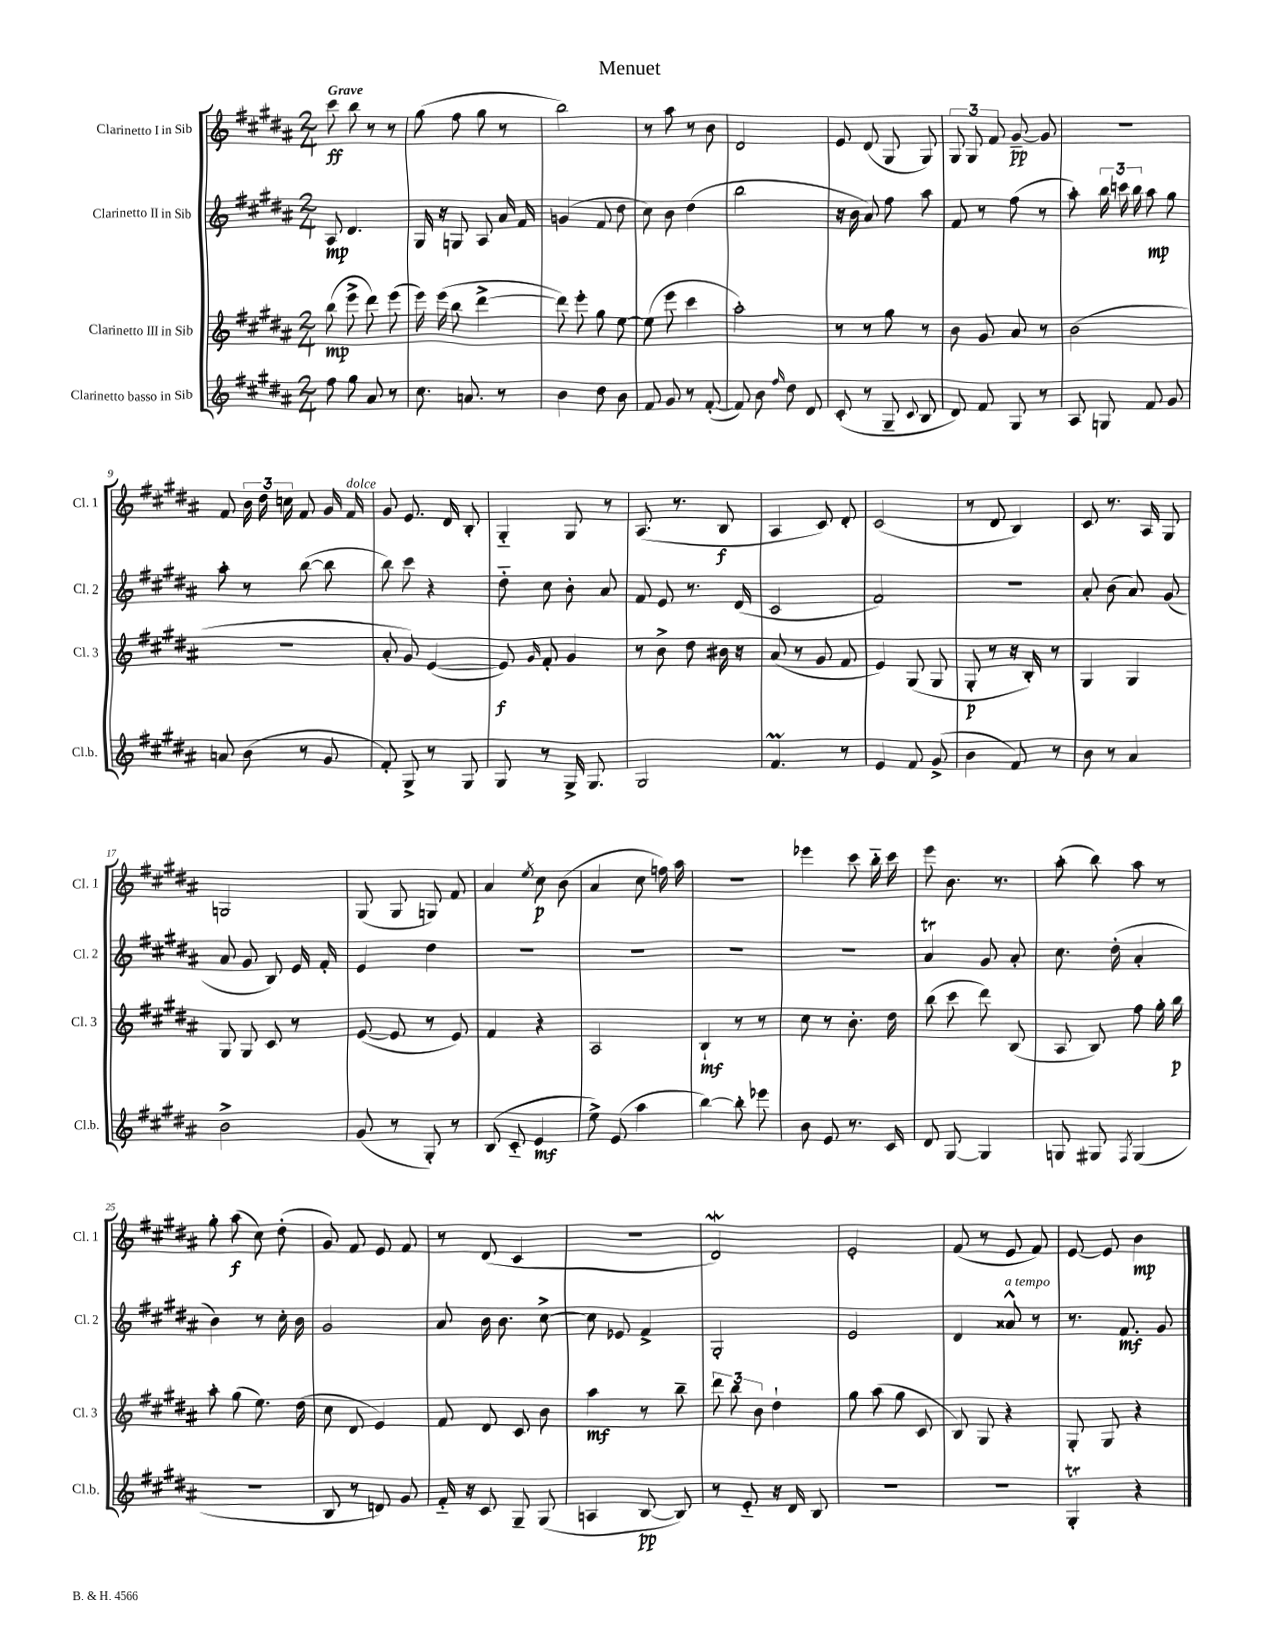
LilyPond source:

\header { title = "Menuet" }
<<
\new StaffGroup <<
\new Staff = "s0" \with { instrumentName = "Clarinetto I in Sib" shortInstrumentName = "Cl. 1" } {
    \clef treble \key b \major \numericTimeSignature \time 2/4 \tempo "Grave"
    \autoBeamOff cis'''8\ff b''8 r8 r8 |
    gis''8( fis''8 gis''8 r8 |
    b''2) |
    r8 ais''8 r8 b'8 |
    dis'2 |
    e'8 dis'8( gis8 gis8) |
    \tuplet 3/2 { gis8 gis8 fis'8 } gis'8~--\pp gis'8 |
    R2 |
    fis'8 \tuplet 3/2 { b'16 dis''16 c''16 } fis'8 gis'16 fis'16^\markup { \italic "dolce" } |
    gis'8 e'8. dis'16 b8-. |
    gis4-_ gis8 r8 |
    ais8.( r8. b8\f |
    ais4 cis'8) dis'8-. |
    cis'2( |
    r8 dis'8 b4) |
    cis'8 r8. ais16 gis8 |
    g2 |
    gis8( gis8 g8) fis'8 |
    ais'4 \acciaccatura { e''8 } cis''8\p b'8( |
    ais'4 cis''8 f''16) ais''16 |
    r2 |
    ees'''4 cis'''8 b''16-_ cis'''16 |
    e'''8 b'8. r8. |
    ais''8-.( b''8) ais''8 r8 |
    gis''8-. ais''8\f( cis''8) dis''8-.( |
    gis'8) fis'8 e'8 fis'8 |
    r8 dis'8( cis'4 |
    R2 |
    dis'2\mordent) |
    e'2-. |
    fis'8( r8 e'8 fis'8) |
    e'8~ e'8 b'4\mp \bar "|." |
}
\new Staff = "s1" \with { instrumentName = "Clarinetto II in Sib" shortInstrumentName = "Cl. 2" } {
    \clef treble \key b \major \numericTimeSignature \time 2/4
    \autoBeamOff ais8\mp dis'4. |
    gis16 r16 g8 ais8 ais'16 fis'16 |
    g'4( fis'8 dis''8 |
    cis''8) b'8 dis''4( |
    b''2 |
    r16 b'16 ais'8) fis''8 ais''8 |
    fis'8 r8 fis''8( r8 |
    ais''8-.) \tuplet 3/2 { b''16 c'''16 b''16 } ais''8\mp gis''8 |
    ais''8-. r8 b''8~( b''8 |
    b''8) cis'''8 r4 |
    dis''8-_ cis''8 b'8-. ais'8 |
    fis'8 e'8 r8. dis'16( |
    cis'2 |
    fis'2) |
    R2 |
    ais'8-. b'8( ais'8) gis'8( |
    ais'8 gis'8 b8) e'16 fis'16-. |
    e'4 dis''4 |
    R2 |
    R2 |
    R2 |
    R2 |
    ais'4\trill gis'8 ais'8-. |
    cis''8. dis''16-.( ais'4-. |
    b'4) r8 cis''16-. b'16 |
    gis'2 |
    ais'8 b'16 b'8. cis''8~-> |
    cis''8 ees'8 fis'4-> |
    gis2-. |
    e'2 |
    dis'4 aisis'8-^^\markup { \italic "a tempo" } r8 |
    r8. fis'8.\mf gis'8 \bar "|." |
}
\new Staff = "s2" \with { instrumentName = "Clarinetto III in Sib" shortInstrumentName = "Cl. 3" } {
    \clef treble \key b \major \numericTimeSignature \time 2/4
    \autoBeamOff b''8\mp( e'''8-> dis'''8) e'''8( |
    e'''16) e'''16( b''8 dis'''4~-> |
    dis'''8) e'''8-. gis''8 e''8~ |
    e''8( e'''8 cis'''4 |
    ais''2-.) |
    r8 r8 gis''8 r8 |
    b'8 gis'8 ais'8 r8 |
    b'2( |
    r2 |
    ais'8-. gis'8) e'4~( |
    e'8\f) \grace { gis'16 } fis'8-. gis'4 |
    r8 b'8-> dis''8 bis'16 r16 |
    ais'8( r8 gis'8 fis'8 |
    e'4) gis8( gis8 |
    gis8-.\p r8 r16 b16-.) r8 |
    gis4 gis4 |
    gis8 gis8 cis'8 r8 |
    e'8~( e'8 r8 e'8) |
    fis'4 r4 |
    ais2 |
    b4-!\mf r8 r8 |
    cis''8 r8 b'8.-. dis''16 |
    b''8( cis'''8 dis'''8) b8( |
    ais8 b8) fis''8 gis''16-. b''16\p |
    ais''8-. gis''8( e''8.) dis''16( |
    cis''8 dis'8 e'4) |
    fis'8 dis'8 cis'8 b'8 |
    ais''4\mf r8 b''8-- |
    \tuplet 3/2 { dis'''8 b''8 b'8 } dis''4-! |
    gis''8 ais''8( gis''8 cis'8 |
    b8) gis8 r4 |
    gis8-. gis8 r4 \bar "|." |
}
\new Staff = "s3" \with { instrumentName = "Clarinetto basso in Sib" shortInstrumentName = "Cl.b." } {
    \clef treble \key b \major \numericTimeSignature \time 2/4
    \autoBeamOff fis''8 gis''8 ais'8 r8 |
    cis''8. a'8. r8 |
    b'4 dis''8 b'8 |
    fis'8 gis'8 r8 fis'8~-.( |
    fis'8) b'8 \grace { fis''16 } dis''8 dis'8 |
    cis'8-.( r8 gis8-- \appoggiatura { cis'8 } b8 |
    dis'8) fis'8 gis8 r8 |
    ais8 g8 fis'8 gis'8 |
    a'8 b'8( r8 gis'8 |
    fis'8-.) gis8-> r8 gis8 |
    gis8 r8 gis16-> gis8. |
    gis2 |
    fis'4.\prall r8 |
    e'4 fis'8 gis'8->( |
    b'4 fis'8) r8 |
    b'8 r8 ais'4 |
    b'2-> |
    gis'8( r8 gis8-.) r8 |
    b8( cis'8-_ e'4\mf |
    e''8->) e'8( ais''4 |
    b''4~) b''8-. ees'''8 |
    b'8 e'8 r8. cis'16 |
    dis'8 gis8~ gis4 |
    g8 gis8 \acciaccatura { fis8 } gis4( |
    r2 |
    b8 r8 d'8) gis'8 |
    fis'16-_ r16 cis'8 gis8-- gis8( |
    a4 b8~\pp b8) |
    r8 e'8-_ r16 dis'16 b8 |
    R2 |
    R2 |
    gis4-.\trill r4 \bar "|." |
}
>>
>>
